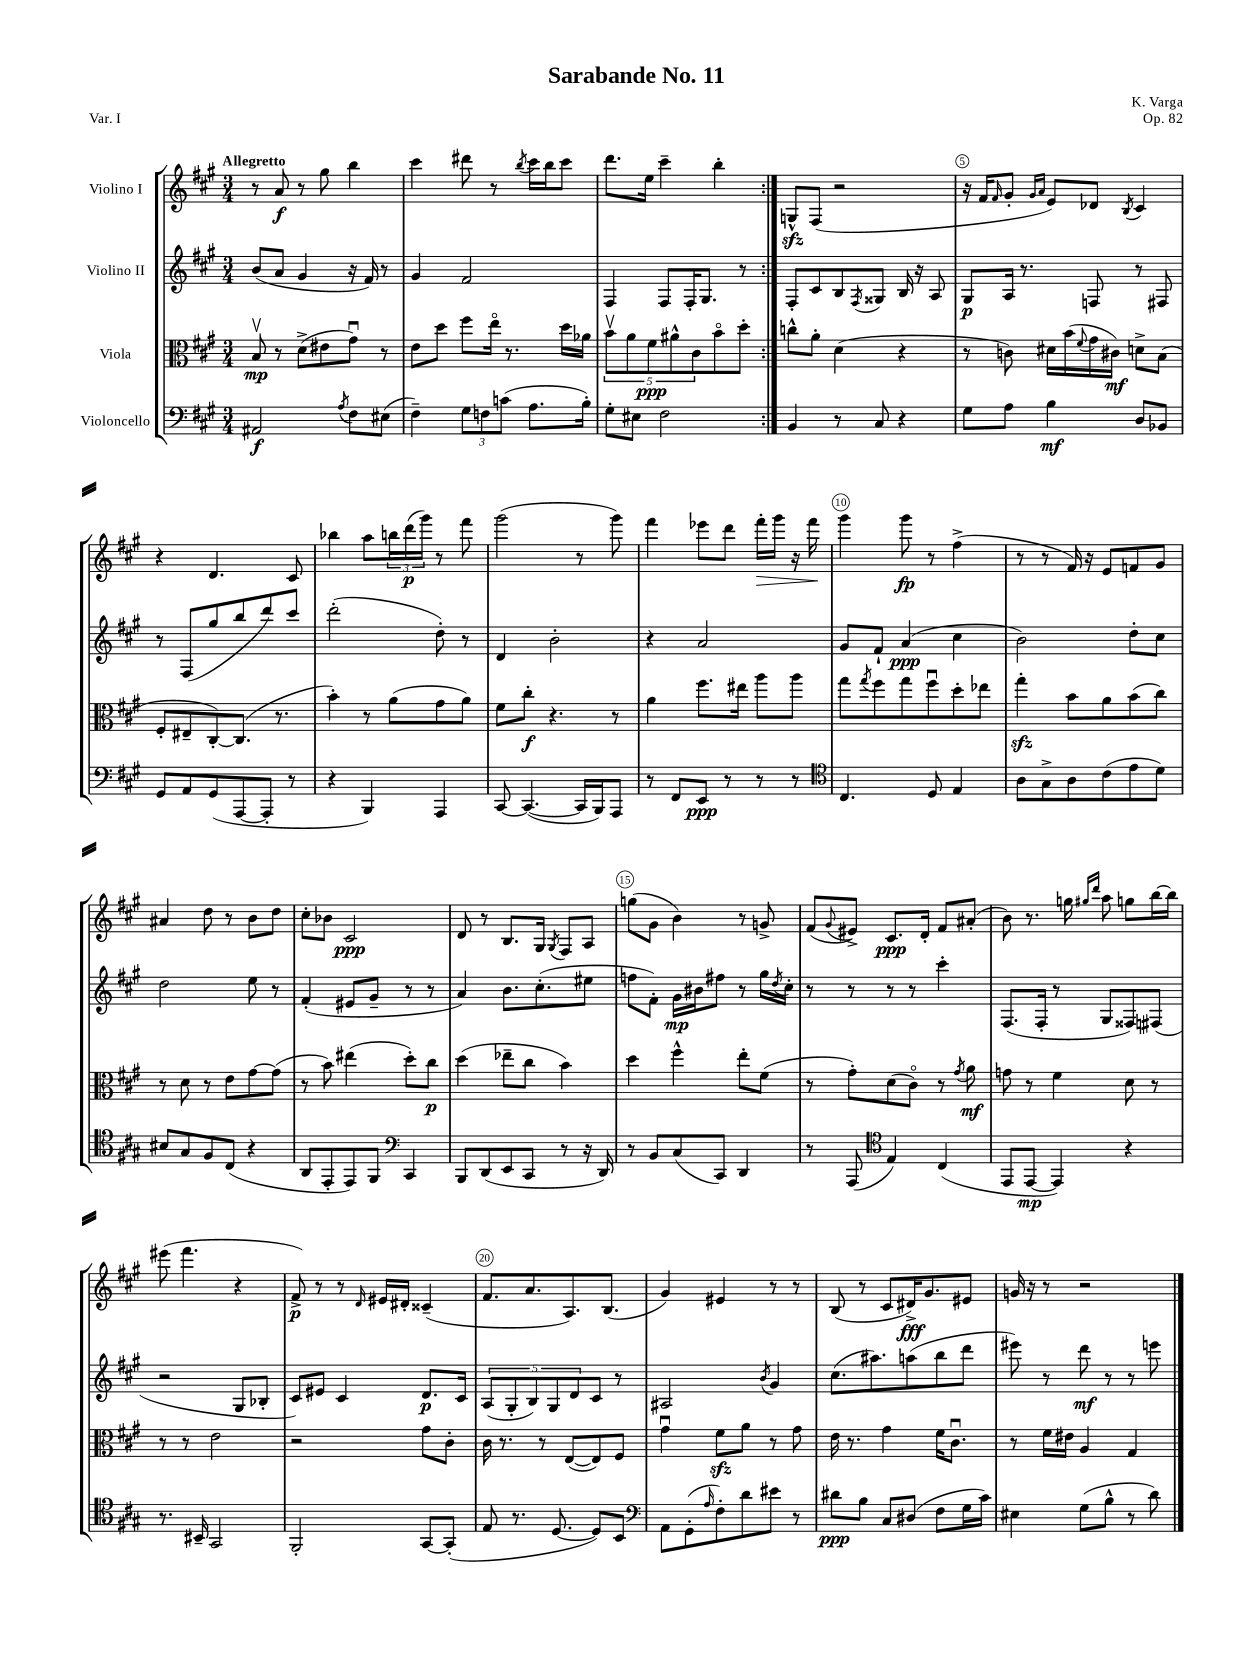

**kern	**dynam	**kern	**dynam	**kern	**dynam	**kern	**dynam
*part4	*part4	*part3	*part3	*part2	*part2	*part1	*part1
*staff4	*staff4	*staff3	*staff3	*staff2	*staff2	*staff1	*staff1
*I"Violoncello	*	*I"Viola	*	*I"Violino II	*	*I"Violino I	*
*clefF4	*	*clefC3	*	*clefG2	*	*clefG2	*
*k[f#c#g#]	*	*k[f#c#g#]	*	*k[f#c#g#]	*	*k[f#c#g#]	*
*M3/4	*	*M3/4	*	*M3/4	*	*M3/4	*
=1	=1	=1	=1	=1	=1	=1	=1
!	!	!	!	!	!	!LO:TX:a:B:t=Allegretto	!
2AA#X/	f	8Bv/	mp	(8b/L	.	8r	.
.	.	8r	.	8a/J	.	8a/	f
.	.	(8d^\L	.	4g#/	.	8r	.
.	.	8e#X\	.	.	.	8gg#\	.
8qA/	.	.	.	.	.	.	.
8F#\L	.	8g#u\J)	.	16r	.	4bb\	.
.	.	.	.	16f#/)	.	.	.
(8E#X\J	.	8r	.	8r	.	.	.
=2	=2	=2	=2	=2	=2	=2	=2
4F#~\)	.	8e\L	.	4g#/	.	4ccc#\	.
.	.	8dd\J	.	.	.	.	.
12G#\L	.	8ff#\L	.	2f#/	.	8ddd#X\	.
12Fn\	.	.	.	.	.	.	.
.	.	16ee\Jk	.	.	.	8r	.
(12cn\J	.	.	.	.	.	.	.
.	.	8.r	.	.	.	.	.
.	.	.	.	.	.	8qbb/	.
8.A\L	.	.	.	.	.	16ccc#\LL	.
.	.	.	.	.	.	16bb\J	.
.	.	16dd\LL	.	.	.	8ccc#\J	.
16B'\Jk)	.	16a-X\JJ	.	.	.	.	.
=3	=3	=3	=3	=3	=3	=3	=3
8G#'\L	.	10bv\L	.	4F#/	.	8.ddd\L	.
.	.	10a\	.	.	.	.	.
8E#X\J	.	.	.	.	.	.	.
.	.	.	.	.	.	16ee\Jk	.
.	.	10f#\	ppp	.	.	.	.
2F#\	.	.	.	8F#/L	.	4ccc#~\	.
.	.	10a#X^^\	.	.	.	.	.
.	.	.	.	16F#'/K	.	.	.
.	.	10c#\	.	.	.	.	.
.	.	.	.	8.G#/J	.	.	.
.	.	8b\	.	.	.	4bb'\	.
.	.	8dd'\J	.	8r	.	.	.
=4:|!	=4:|!	=4:|!	=4:|!	=4:|!	=4:|!	=4:|!	=4:|!
4BB/	.	8ccn^^\L	.	8F#'/L	.	8Gnzz^^/L	.
.	.	8a'\J	.	8c#/	.	(8F#/J	.
8r	.	(4d\	.	8B/	.	2r	.
.	.	.	.	8qF#/	.	.	.
8C#/	.	.	.	8G##X/J	.	.	.
4r	.	4r	.	16B/	.	.	.
.	.	.	.	16r	.	.	.
.	.	.	.	8A/	.	.	.
=5	=5	=5	=5	=5	=5	=5	=5
8G#\L	.	8r	.	8G#/L	p	16r	.
.	.	.	.	.	.	16f#/KL	.
.	.	.	.	.	.	16qqf#/	.
8A\J	.	8cn\)	.	16A/Jk	.	8g#'/J	.
.	.	.	.	8.r	.	.	.
.	.	.	.	.	.	16qqg#/LL	.
.	.	.	.	.	.	16qqa/JJ	.
4B\	mf	16d#X\LL	.	.	.	8e/L)	.
.	.	(16b\	.	.	.	.	.
.	.	8qqf#/	.	.	.	.	.
.	.	16g#\	.	8Fn/	.	8d-X/J	.
.	.	16c#X\JJ)	mf	.	.	.	.
.	.	.	.	.	.	8qB/	.
8D/L	.	8dn^\L	.	8r	.	4c#/	.
8BB-X/J	.	(8B\J	.	8F#X/	.	.	.
!!LO:LB:g=z
=6	=6	=6	=6	=6	=6	=6	=6
8GG#/L	.	8F#'/L	.	8r	.	4r	.
8AA/	.	8E#X~/	.	(8F#/L	.	.	.
(8GG#/	.	[8C#'/)	.	8gg#/	.	4.d/	.
[8AAA/	.	(8.C#/J]	.	8bb/	.	.	.
8AAA'/J]	.	.	.	8ddd/)	.	.	.
.	.	8.r	.	.	.	.	.
8r	.	.	.	8ccc#/J	.	8c#/	.
=7	=7	=7	=7	=7	=7	=7	=7
4r	.	4b'\)	.	(2ddd'\	.	4bb-X\	.
4BBB/)	.	8r	.	.	.	8aa\L	.
.	.	(8a\L	.	.	.	24bbn\L	.
.	.	.	.	.	.	(24ddd\	p
.	.	.	.	.	.	24ggg#\JJ)	.
4AAA/	.	8g#\	.	8dd'\)	.	8r	.
.	.	8a\J)	.	8r	.	8fff#\	.
=8	=8	=8	=8	=8	=8	=8	=8
[8CC#/	.	8f#\L	.	4d/	.	(2ggg#\	.
(4.CC#/_	.	8cc#'\J	f	.	.	.	.
.	.	4.r	.	2b'\	.	.	.
16CC#/LL]	.	.	.	.	.	8r	.
16BBB/J)	.	.	.	.	.	.	.
8AAA/J	.	8r	.	.	.	8ggg#\)	.
=9	=9	=9	=9	=9	=9	=9	=9
8r	.	4a\	.	4r	.	4fff#\	.
8FF#/L	.	.	.	.	.	.	.
8EE/J	ppp	8.ff#\L	.	2a/	.	8eee-X\L	.
8r	.	.	.	.	.	8ddd\J	.
.	.	16ee#X\Jk	.	.	.	.	.
!	!	!	!	!	!	!	!LO:HP:b
8r	.	8aa\L	.	.	.	16fff#'\LL	>
.	.	.	.	.	.	16ggg#\JJ	.
8r	.	8aa\J	.	.	.	16r	.
.	.	.	.	.	.	16fff#\	.
.	.	.	.	.	.	.	]
=10	=10	=10	=10	=10	=10	=10	=10
*clefC4	*	*	*	*	*	*	*
4.C#/	.	8gg#\L	.	8g#/L	.	4ggg#\	.
.	.	8qgg#/	.	.	.	.	.
.	.	8ff#\	.	8f#`/J	.	.	.
.	.	8gg#\	.	(4a/	ppp	8ggg#\	fp
8D/	.	8ff#u\	.	.	.	8r	.
4E/	.	8dd'\	.	4cc#\	.	(4ff#^\	.
.	.	8ee-X\J	.	.	.	.	.
=11	=11	=11	=11	=11	=11	=11	=11
8A\L	.	4gg#zz'\	.	2b\)	.	8r	.
8G#^\	.	.	.	.	.	8r	.
8A\	.	8b\L	.	.	.	16f#/)	.
.	.	.	.	.	.	16r	.
(8c#\	.	8a\	.	.	.	8e/L	.
8e\	.	(8b\	.	8dd'\L	.	8fn/	.
8d\J)	.	8cc#\J)	.	8cc#\J	.	8g#/J	.
!!LO:LB:g=z
=12	=12	=12	=12	=12	=12	=12	=12
8B#X/L	.	8r	.	2dd\	.	4a#X/	.
8G#/	.	8d\	.	.	.	.	.
8F#/	.	8r	.	.	.	8dd\	.
(8C#/J	.	8e\L	.	.	.	8r	.
4r	.	[8g#\	.	8ee\	.	8b\L	.
.	.	(8g#\J]	.	8r	.	8dd\J	.
=13	=13	=13	=13	=13	=13	=13	=13
8AA/L	.	8r	.	(4f#'/	.	8cc#'\L	.
8EE'/	.	8b\)	.	.	.	8b-X\J	.
8EE/)	.	(4ee#X\	.	8e#X/L	.	2c#/	ppp
8FF#/J	.	.	.	8g#~/J	.	.	.
*clefF4	*	*	*	*	*	*	*
4CC#/	.	8dd'\L)	.	8r	.	.	.
.	.	8cc#\J	p	8r	.	.	.
=14	=14	=14	=14	=14	=14	=14	=14
8BBB/L	.	(4dd\	.	4a/)	.	8d/	.
(8DD/	.	.	.	.	.	8r	.
8EE/	.	8ee-X~\L	.	8.b\L	.	8.B/L	.
8CC#/J	.	8cc#\J	.	.	.	.	.
.	.	.	.	(8.cc#'\	.	16G#/Jk	.
.	.	.	.	.	.	8qG#/	.
8r	.	4b\)	.	.	.	8F#/L	.
16r	.	.	.	8ee#X\J	.	8A/J	.
16DD/)	.	.	.	.	.	.	.
=15	=15	=15	=15	=15	=15	=15	=15
8r	.	4dd\	.	8ffn\L	.	(8ggn\L	.
8BB/L	.	.	.	8f#'\J)	.	8g#\J	.
(8C#/	.	4ff#^^\	.	16g#\LL	mp	4b\)	.
.	.	.	.	16b#X\J	.	.	.
8CC#/J)	.	.	.	8ff#X\J	.	.	.
4DD/	.	8ee'\L	.	8r	.	8r	.
.	.	(8f#\J	.	16gg#\LL	.	8gn^/	.
.	.	.	.	8qdd/	.	.	.
.	.	.	.	16cc#'\JJ	.	.	.
=16	=16	=16	=16	=16	=16	=16	=16
8r	.	8r	.	8r	.	(8f#/L	.
.	.	.	.	.	.	8qqg#/	.
(8AAA/	.	8g#'\L)	.	8r	.	8e#X^/J)	.
*clefC4	*	*	*	*	*	*	*
4E/)	.	(8d\	.	8r	.	8.c#/L	ppp
.	.	8c#\J)	.	8r	.	.	.
.	.	.	.	.	.	16d'/Jk	.
(4C#/	.	8r	.	4ccc#'\	.	8f#/L	.
.	.	8qg#/	.	.	.	.	.
.	.	8a\	mf	.	.	(8a#X'/J	.
=17	=17	=17	=17	=17	=17	=17	=17
8EE/L	.	8gn\	.	(8.F#/L	.	8b\)	.
[8EE/J	mp	8r	.	.	.	8.r	.
.	.	.	.	16F#'/Jk	.	.	.
4EE/])	.	4f#\	.	8r	.	.	.
.	.	.	.	.	.	16ggn\	.
.	.	.	.	.	.	16qqgg#X/LL	.
.	.	.	.	.	.	16qqddd/JJ	.
.	.	.	.	8G#/L	.	8aa\	.
4r	.	8d\	.	8F##X/)	.	8ggn\L	.
.	.	8r	.	(8F#X/J	.	[16bb\L	.
.	.	.	.	.	.	16bb\JJ]	.
!!LO:LB:g=z
=18	=18	=18	=18	=18	=18	=18	=18
8.r	.	8r	.	2r	.	(8eee#X\	.
.	.	8r	.	.	.	4.fff#\	.
16BB#X~/	.	.	.	.	.	.	.
2GG#/	.	2e\	.	.	.	.	.
.	.	.	.	8G#/L	.	4r	.
.	.	.	.	8B-X'/J	.	.	.
=19	=19	=19	=19	=19	=19	=19	=19
2FF#'/	.	2r	.	8c#/L)	.	8f#^/)	p
.	.	.	.	8e#X/J	.	8r	.
.	.	.	.	4c#/	.	8r	.
.	.	.	.	.	.	16qqd/	.
.	.	.	.	.	.	16e#X/LL	.
.	.	.	.	.	.	16d#X'/JJ	.
[8GG#/L	.	8g#\L	.	8.d/L	p	(4c##X~/	.
(8GG#'/J]	.	8c#'\J	.	.	.	.	.
.	.	.	.	16c#/Jk	.	.	.
=20	=20	=20	=20	=20	=20	=20	=20
8E/	.	16c#\	.	(10A/L	.	8.f#/L	.
.	.	8.r	.	.	.	.	.
.	.	.	.	10G#'/	.	.	.
8.r	.	.	.	.	.	.	.
.	.	.	.	.	.	8.a/	.
.	.	.	.	10B/)	.	.	.
.	.	8r	.	.	.	.	.
.	.	.	.	10G#/	.	.	.
[8.D/	.	.	.	.	.	.	.
.	.	([8E/L	.	.	.	8.A/)	.
.	.	.	.	10d/	.	.	.
8D/L])	.	8E/])	.	8c#/J	.	.	.
.	.	.	.	.	.	(8.B/J	.
8BB/J	.	8F#/J	.	8r	.	.	.
=21	=21	=21	=21	=21	=21	=21	=21
*clefF4	*	*	*	*	*	*	*
8AA\L	.	4g#u\	.	2A#X/	.	4g#/)	.
(8GG#'\	.	.	.	.	.	.	.
16qqA/	.	.	.	.	.	.	.
8F#'\)	.	8f#zz\L	.	.	.	4e#X/	.
8d\	.	8a\J	.	.	.	.	.
.	.	.	.	8qb/	.	.	.
8e#X\J	.	8r	.	4g#/	.	8r	.
8r	.	8g#\	.	.	.	8r	.
=22	=22	=22	=22	=22	=22	=22	=22
8d#X\L	ppp	16e\	.	(8.cc#\L	.	(8B/	.
.	.	8.r	.	.	.	.	.
8B\J	.	.	.	.	.	8r	.
.	.	.	.	8.aa#X\)	.	.	.
8C#/L	.	4g#\	.	.	.	8c#/L	.
(8D#X/J	.	.	.	(8aan\	.	16d#X^/K)	fff
.	.	.	.	.	.	8.g#/	.
8F#\L	.	16f#\KL	.	8bb\	.	.	.
.	.	8.c#u\J	.	.	.	.	.
16G#\L	.	.	.	8ddd\J	.	8e#X/J	.
16c#\JJ)	.	.	.	.	.	.	.
=23	=23	=23	=23	=23	=23	=23	=23
4E#X\	.	8r	.	8eee#X\)	.	16gn/	.
.	.	.	.	.	.	16r	.
.	.	16f#\LL	.	8r	.	8r	.
.	.	16e#X\JJ	.	.	.	.	.
(8G#\L	.	4A/	.	8ddd\	mf	2r	.
8B^^\J	.	.	.	8r	.	.	.
8r	.	4G#/	.	8r	.	.	.
8d\)	.	.	.	8eeen\	.	.	.
==	==	==	==	==	==	==	==
*-	*-	*-	*-	*-	*-	*-	*-
